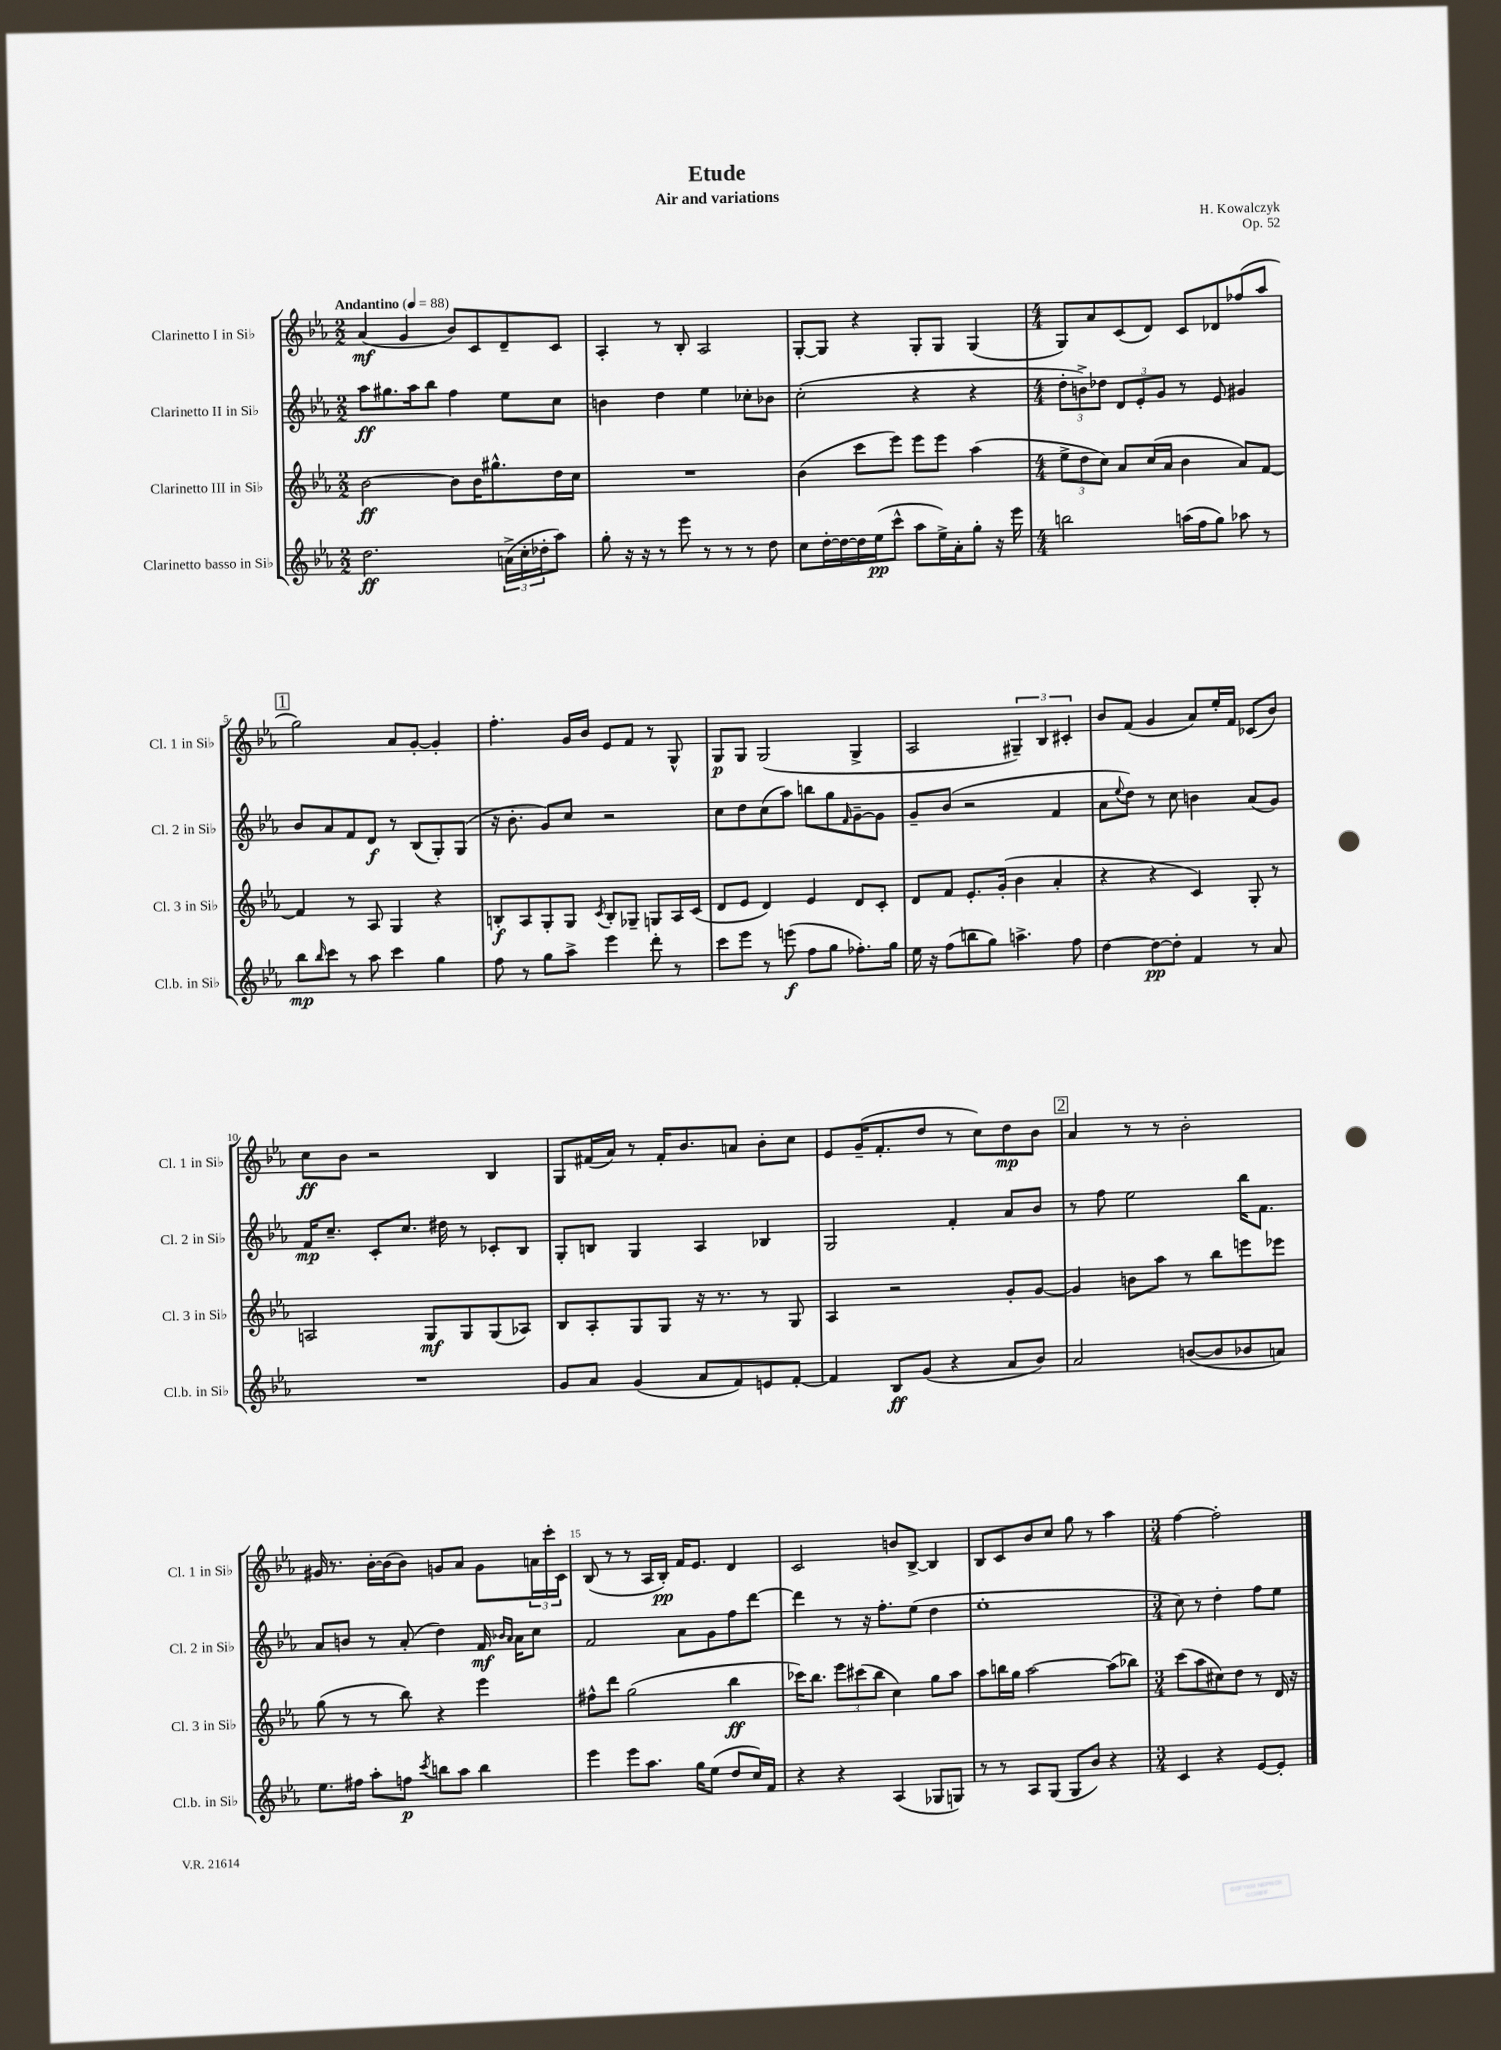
\header { title = "Etude" composer = "H. Kowalczyk" subtitle = "Air and variations" opus = "Op. 52" }
<<
\new StaffGroup <<
\new Staff = "s0" \with { instrumentName = "Clarinetto I in Sib" shortInstrumentName = "Cl. 1 in Sib" } {
    \clef treble \key ees \major \numericTimeSignature \time 2/2 \tempo "Andantino" 4 = 88
    aes'4\mf( g'4 bes'8) c'8 d'8-- c'8 |
    aes4-. r8 bes8-. aes2 |
    g8~-. g8 r4 g8-. g8 g4( |
    \numericTimeSignature \time 4/4 g8) aes'8 c'8( d'8) c'8 des'8 fes''8( aes''8 |
    \mark \markup { \box "1" } g''2) aes'8 g'8~-. g'4-. |
    f''4.-. g'16 bes'16 ees'8 f'8 r8 g8-^ |
    g8\p g8 g2( g4-> |
    aes2 \tuplet 3/2 { gis4--) bes4 cis'4-. } |
    bes'8 f'8( g'4 aes'8) ees''16-. f'16 ces'8( bes'8) |
    c''8\ff bes'8 r2 bes4 |
    g8 fis'16( aes'16) r8 fis'16-. bes'8. a'8 bes'8-. c''8 |
    ees'8 g'16--( f'8.-. d''8 r8 c''8) d''8\mp bes'8 |
    \mark \markup { \box "2" } aes'4 r8 r8 bes'2-. |
    gis'16 r8. bes'16~-. bes'16( bes'8) g'8 aes'8 g'8 \tuplet 3/2 { a'16 c'''16-. c'16 } |
    bes8( r8 r8 aes16 bes16-.\pp) f'16 ees'8. d'4 |
    c'2 b'8 bes8~-> bes4 |
    bes8 c'8 bes'8 c''8 g''8 r8 aes''4 |
    \numericTimeSignature \time 3/4 f''4~ f''2-. \bar "|." |
}
\new Staff = "s1" \with { instrumentName = "Clarinetto II in Sib" shortInstrumentName = "Cl. 2 in Sib" } {
    \clef treble \key ees \major \numericTimeSignature \time 2/2
    aes''8\ff gis''8. aes''16 bes''8 f''4 ees''8 c''8 |
    b'4 d''4 ees''4 ces''8-. bes'8 |
    c''2-.( r4 r4 |
    \numericTimeSignature \time 4/4 \tuplet 3/2 { d''8-. b'8->) des''8 } \tuplet 3/2 { d'8 ees'8-. g'8 } r8 ees'8 gis'4 |
    \mark \markup { \box "1" } bes'8 aes'8 f'8 d'8\f r8 bes8( g8-.) g8( |
    r16 bes'8.-. g'8) c''8 r2 |
    c''8 d''8 c''8( aes''8) b''8 g''8 \grace { f'16 } g'8~-- g'8 |
    g'8-- bes'8( r2 f'4 |
    aes'8 \appoggiatura { ees''8 } d''8) r8 c''8 b'4 aes'8( g'8) |
    f'16\mp c''8.-- c'8-. c''8. dis''16 r8 ces'8-. bes8 |
    g8-. b8 g4 aes4 bes4 |
    g2 f'4-. aes'8 bes'8 |
    \mark \markup { \box "2" } r8 f''8 ees''2 bes''16 f'8. |
    aes'8 b'8 r8 aes'8-.( d''4) f'16\mf \grace { bes'16 aes'16 } aes'16 c''8 |
    f'2 aes'8 g'8 f''8 d'''8~ |
    d'''4 r8 r16 f''8.-. ees''8( d''4 |
    ees''1-. |
    \numericTimeSignature \time 3/4 c''8) r8 d''4-. f''8 ees''8 \bar "|." |
}
\new Staff = "s2" \with { instrumentName = "Clarinetto III in Sib" shortInstrumentName = "Cl. 3 in Sib" } {
    \clef treble \key ees \major \numericTimeSignature \time 2/2
    bes'2~\ff bes'8 bes'16 gis''8.-^ d''16 c''16 |
    R1 |
    bes'4( c'''8 ees'''8) ees'''8 ees'''8 aes''4( |
    \numericTimeSignature \time 4/4 \tuplet 3/2 { ees''8-> d''8 c''8) } aes'8 c''16( aes'16 bes'4 aes'8) f'8~ |
    \mark \markup { \box "1" } f'4 r8 aes8 g4 r4 |
    b8-.\f aes8 g8-. g8 \acciaccatura { c'8 } b8-. ges8-- g8 aes16 c'16( |
    d'8 ees'8 d'4) ees'4 d'8 c'8-. |
    d'8 f'8 ees'8.-. g'16-.( bes'4 aes'4-. |
    r4 r4 c'4) g8-. r8 |
    a2 g8\mf g8 g8( aes8) |
    bes8 aes8-. g8 g8 r16 r8. r8 g8 |
    aes4 r2 g'8-. g'8~ |
    \mark \markup { \box "2" } g'4 b'8 aes''8 r8 bes''8 e'''8 ees'''8 |
    g''8( r8 r8 bes''8) r4 ees'''4 |
    fis''8-^ d'''8 g''2( bes''4\ff |
    ces'''16) bes''8. \tuplet 3/2 { ees'''8 cis'''8( bes''8 } c''4) g''8 aes''8 |
    aes''8 b''16 g''16 aes''2~ aes''8( bes''8) |
    \numericTimeSignature \time 3/4 c'''8( aes''8 cis''8) d''8 r8 d'16 r16 \bar "|." |
}
\new Staff = "s3" \with { instrumentName = "Clarinetto basso in Sib" shortInstrumentName = "Cl.b. in Sib" } {
    \clef treble \key ees \major \numericTimeSignature \time 2/2
    d''2.\ff \tuplet 3/2 { a'16->( c''16-. des''16-. } aes''8) |
    g''8-. r16 r16 r8 ees'''8 r8 r8 r8 d''8 |
    c''8 d''16~-. d''16~ d''16 ees''16\pp( c'''8-^ aes''8 ees''16->) aes'16-. g''8-. r16 ees'''16 |
    \numericTimeSignature \time 4/4 b''2 a''16( f''16 g''8) aes''8 r8 |
    \mark \markup { \box "1" } bes''8\mp \grace { bes''16 } c'''8 r8 aes''8 c'''4 g''4 |
    f''8 r8 g''8 aes''8-> ees'''4 d'''8-. r8 |
    c'''8 ees'''8 r8 e'''8\f( f''8 g''8 fes''8.-.) g''16 |
    ees''16 r16 f''8( b''8 g''8) a''4.-> f''8 |
    d''4~ d''8~\pp d''8-. f'4 r8 aes'8 |
    R1 |
    g'8 aes'8 g'4( aes'8 f'8) e'8 f'8~-. |
    f'4 bes8\ff g'8( r4 aes'8 bes'8) |
    \mark \markup { \box "2" } aes'2 b'8~( b'8 bes'8 a'8) |
    ees''8. fis''16 aes''8-. f''8\p \acciaccatura { c'''8 } b''8 aes''8 b''4 |
    ees'''4 ees'''8 aes''8. g''16 ees''8( d''8 c''16) f'16 |
    r4 r4 aes4( ges8 g8) |
    r8 r8 aes8 g8( g8 bes'8) r4 |
    \numericTimeSignature \time 3/4 c'4 r4 ees'8~ ees'8-. \bar "|." |
}
>>
>>
\layout { \context { \Score \override BarNumber.break-visibility = ##(#f #t #t) barNumberVisibility = #(every-nth-bar-number-visible 5) } }
